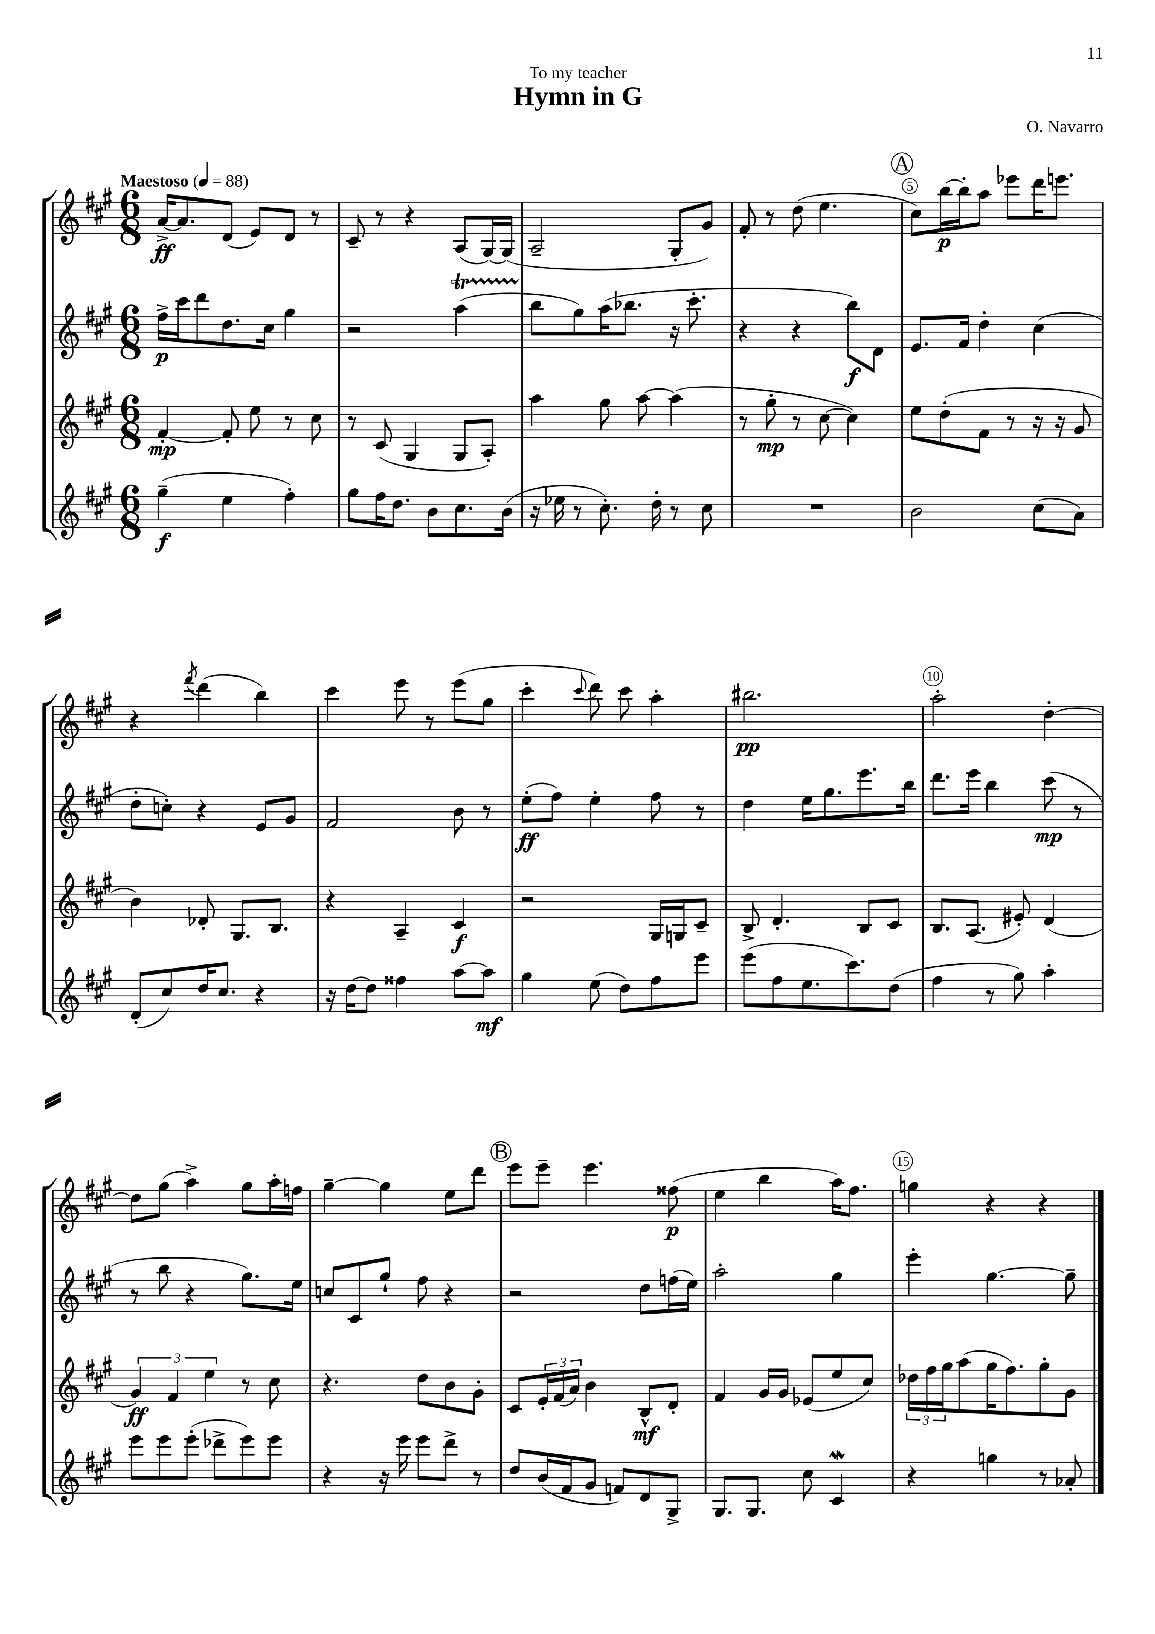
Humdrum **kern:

**kern	**kern	**kern	**kern
*staff4	*staff3	*staff2	*staff1
*clefG2	*clefG2	*clefG2	*clefG2
*k[f#c#g#]	*k[f#c#g#]	*k[f#c#g#]	*k[f#c#g#]
*M6/8	*M6/8	*M6/8	*M6/8
*MM88	*MM88	*MM88	*MM88
(4gg#~\	[4f#'/	16ff#^\LL	[16a^/LK
.	.	16ccc#\J	8.a/]
.	.	8ddd\	.
4ee\	8f#'/]	8.dd\	(8d/J
.	8ee\	.	8e/L)
.	.	16cc#\Jk	.
4ff#'\)	8r	4gg#\	8d/J
.	8cc#\	.	8r
=	=	=	=
8gg#\L	8r	2r	8c#~/
16ff#\K	(8c#/	.	8r
8.dd\J	.	.	.
.	4G#/	.	4r
8b\L	.	.	.
8.cc#\	8G#/L	(4aa\	(8A/L
.	8A'/J)	.	[16G#/L)
(16b\Jk	.	.	(16G#/]JJ
=	=	=	=
16r	4aa\	8bb\L	2A~/
16ee-\	.	.	.
8r	.	8gg#\)	.
8.cc#'\)	8gg#\	(16aa\K	.
.	.	8.bb-\J	.
.	[8aa\	.	.
16dd'\	.	.	.
8r	(4aa\]	16r	8G#'/L
.	.	8.ccc#'\	.
8cc#\	.	.	8g#/J)
=	=	=	=
2.r	8r	4r	8f#'/
.	8gg#'\	.	8r
.	8r	4r	(8dd\
.	[8cc#\	.	4.ee\
.	4cc#\])	8bb\L)	.
.	.	8d\J	.
=	=	=	=
2b\	8ee\L	8.e/L	8cc#\L)
.	(8dd'\	.	[16bb\L
.	.	16f#/Jk	16bb'\]J
.	8f#\J	4dd'\	8aa\J
.	8r	.	8eee-\L
(8cc#\L	16r	(4cc#\	16ddd\K
.	16r	.	8.eee\J
8a\J)	8g#/	.	.
=	=	=	=
(8d'/L	4b\)	8dd'\L	4r
8cc#/)	.	8cc'\J)	.
.	.	.	8qfff#/
16dd/K	8d-'/	4r	(4ddd\
8.cc#/J	.	.	.
.	8.G#/L	.	.
4r	.	8e/L	4bb\)
.	8.B/J	.	.
.	.	8g#/J	.
=	=	=	=
16r	4r	2f#/	4ccc#\
[16dd\LK	.	.	.
8dd\]J	.	.	.
4ff##\	4A~/	.	8eee\
.	.	.	8r
[8aa\L	4c#/	8b\	(8eee\L
8aa\]J	.	8r	8gg#\J
=	=	=	=
4gg#\	2r	(8ee'\L	4ccc#'\
.	.	8ff#\J)	.
.	.	.	8qqccc#/
(8ee\	.	4ee'\	8ddd\)
8dd\L)	.	.	8ccc#\
8ff#\	16G#/LL	8ff#\	4aa'\
.	16G/J	.	.
8eee\J	8c#~/J	8r	.
=	=	=	=
(8eee\L	8B^/	4dd\	2.bb#\
8ff#\	4.d'/	.	.
8.ee\	.	16ee\LK	.
.	.	8.gg#\	.
8.ccc#\)	.	.	.
.	8B/L	8.eee\	.
(8dd\J	8c#/J	.	.
.	.	16bb\Jk	.
=	=	=	=
4ff#\	8.B/L	8.ddd\L	2aa'\
.	(8.A/J	16eee\Jk	.
8r	.	4bb\	.
8gg#\)	8e#'/)	.	.
4aa'\	(4d/	(8ccc#\	[4dd'\
.	.	8r	.
=	=	=	=
8eee\L	6g#/)	8r	8dd\]L
8eee\	.	8bb\	(8gg#\J
.	6f#/	.	.
(8eee'\J	.	4r	4aa^\)
.	6ee\	.	.
8ddd-^\L	.	.	.
8eee\)	8r	8.gg#\L)	8gg#\L
8eee\J	8cc#\	.	16aa'\L
.	.	16ee\Jk	16ff\JJ
=	=	=	=
4r	4.r	8cc/L	[4gg#~\
.	.	8c#/	.
16r	.	8gg#`/J	4gg#\]
16eee\	.	.	.
8eee\L	8dd\L	8ff#\	.
8ddd^\J	8b\	4r	8ee\L
8r	8g#'\J	.	8ddd\J
=	=	=	=
8dd/L	8c#/L	2r	8eee\L
(16b/L	24e'/L	.	8eee~\J
.	(24f#/	.	.
16f#/J	.	.	.
.	24a/JJ)	.	.
8g#/J	4b\	.	4.eee\
8f/L)	.	.	.
8d/	8B^^/L	8dd\L	.
8G#^/J	8d'/J	(16ff\L	(8ff##\
.	.	16ee\JJ)	.
=	=	=	=
8.G#/L	4f#/	2aa'\	4ee\
8.G#/J	.	.	.
.	16g#/LL	.	4bb\
.	16g#/JJ	.	.
8cc#\	(8e-/L	.	.
4c#/	8ee/	4gg#\	16aa\LK)
.	.	.	8.ff#\J
.	8cc#/J)	.	.
=	=	=	=
4r	24dd-\LL	4eee'\	4gg\
.	24ff#\	.	.
.	24gg#\J	.	.
.	(8aa\	.	.
4gg\	16gg#\K	[4.gg#\	4r
.	8.ff#\)	.	.
8r	8gg#'\	.	4r
8a-'/	8g#\J	8gg#~\]	.
==	==	==	==
*-	*-	*-	*-
